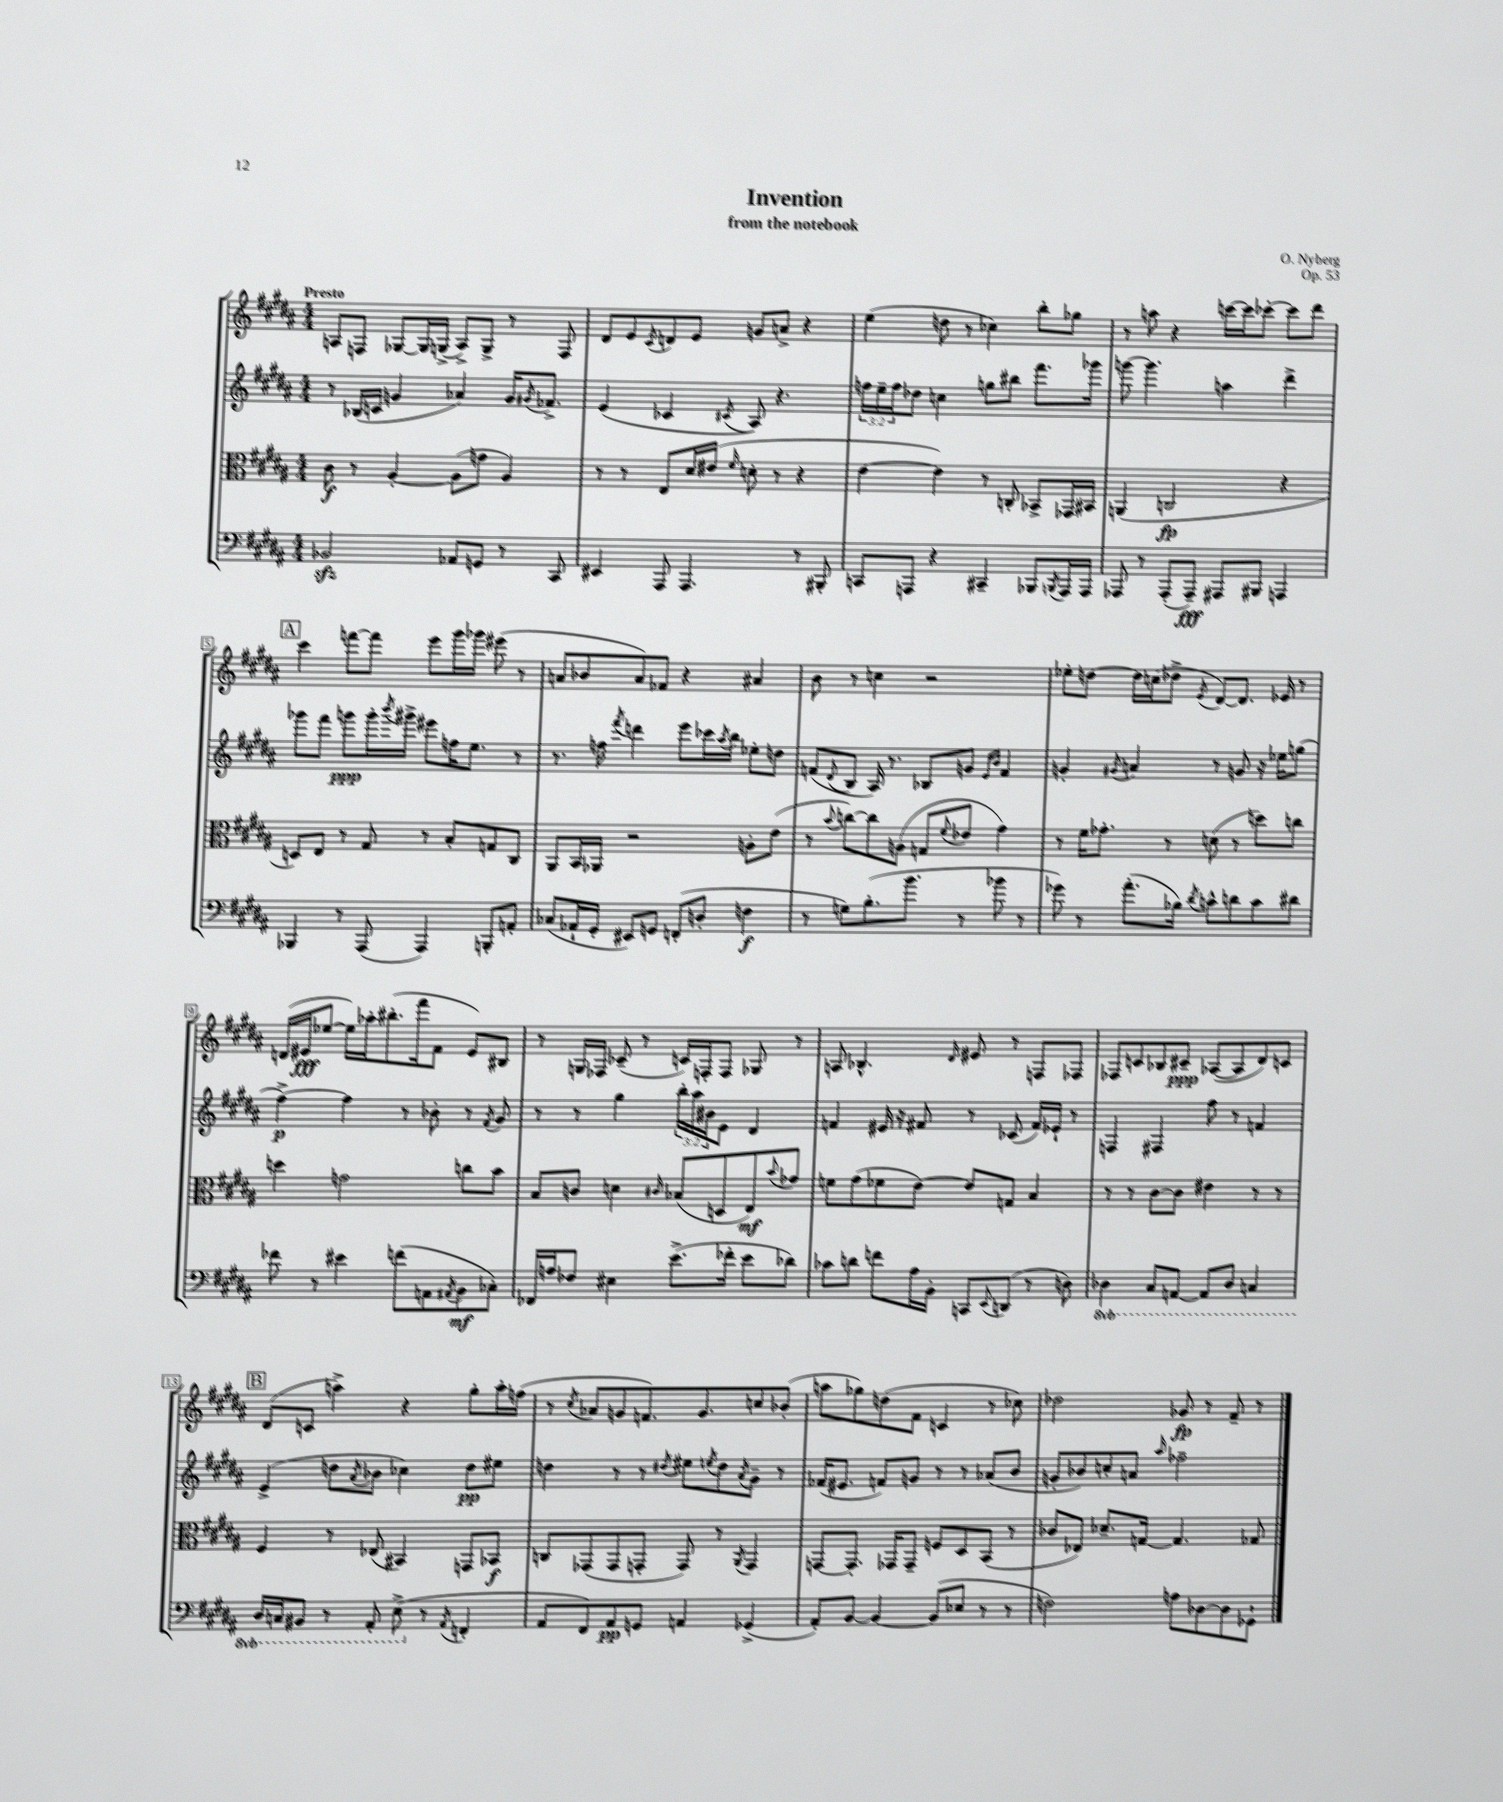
\header { title = "Invention" composer = "O. Nyberg" subtitle = "from the notebook" opus = "Op. 53" }
<<
\new StaffGroup <<
\new Staff = "s0" {
    \clef treble \key b \major \numericTimeSignature \time 4/4 \tempo "Presto"
    a8 f8 ges8~ ges16 g16->( a8->) g8-> r8 f8 |
    dis'8 e'8 \acciaccatura { cis'8 } d'8 e'8 g'8 a'8-> r4 |
    e''4( d''8 r8 ces''4) b''8-. ges''8 |
    r8 a''8 r4 c'''16~ c'''16 ces'''8~-. ces'''8 dis'''8 |
    \mark \markup { \box "A" } cis'''4 f'''8~ f'''8 e'''8 gis'''16 ges'''16 eis'''8( r8 |
    a'8 bes'8 a'8) fes'8 r4 ais'4 |
    b'8 r8 c''4 r2 |
    ees''8-. d''8~ d''16 c''16( des''8-> \acciaccatura { e'8 } dis'8~) dis'8. ees'16 r8 |
    d'16( eis'16\fff ees''8~ ees''16) aes''16-. bis''8.-.( fis'''16 fis'8 eis'8) bis8 |
    r8 g16 fes16 ces'8--( r8 c'16) f16-. f8 ges8 r8 |
    a8 bes4.-^ \grace { dis'16 } eis'8 r8 f8 fes8 |
    fes8 c'8 bes8 cis'8--\ppp aes8~( aes8 dis'8) c'8 |
    \mark \markup { \box "B" } dis'8( c'8 a''4->) r4 gis''8-. a''16-. f''16( |
    r8 \acciaccatura { cis''8 } aes'8 g'8 f'8.) g'8. c''8 bes'8-.( |
    a''8 ges''8) d''8( fis'8 c'4 r8 ces''8) |
    des''2 ges'8\fp r8 fis'8-- r8 \bar "|." |
}
\new Staff = "s1" {
    \clef treble \key b \major \numericTimeSignature \time 4/4 \override Staff.TupletNumber.text = #tuplet-number::calc-fraction-text
    r8 bes16( c'16 g'4 aes'4) g'16 \acciaccatura { gis'8 } fes'8.-> |
    e'4( ces'4 \acciaccatura { cis'8 } ais8) r4. |
    \tuplet 3/2 { f''16 e''16-- f''16 } des''8 c''4 g''8 bis''8 fis'''8. ges'''16 |
    g'''8~ g'''4. a''4 dis'''4-> |
    \mark \markup { \box "A" } ges'''8 fis'''8 g'''8\ppp g'''16-. \acciaccatura { b'''8 } gis'''16-> eis'''8 f''16 e''8. r8 |
    r8. f''16 \acciaccatura { fis'''8 } d'''4 e'''8 ces'''16 \acciaccatura { ais''8 } b''16 ees''8-. d''8 |
    f'8( \appoggiatura { dis'8 } b8 ais16) r8. bes8 g'8 \grace { e'16 b'16 } f'4 |
    g'4-. \acciaccatura { gis'8 } a'4 r8 g'8 r16 ees''16 g''8( |
    fis''4~->\p) fis''4 r8 bes'8-. r8 \acciaccatura { fis'8 } gis'8 |
    r8 r8 gis''4 \tuplet 3/2 { b''16-. ais''16 bis'16 } e'8 dis'4 |
    f'4 eis'16 r16 fis'8 r8 ces'8( fis'16) ees'16-! r8 |
    f4 fis4 fis''8 r8 f'4 |
    \mark \markup { \box "B" } e'4->( d''8 \acciaccatura { ais'8 } bes'8 ces''4) d''8\pp eis''8 |
    d''4 r8 r8 \acciaccatura { dis''8 } eis''8 \acciaccatura { e''8 } dis''8 \acciaccatura { ais'8 } gis'8-- r8 |
    fes'16( eis'8. f'8) g'8 r8 r8 aes'8( b'8 |
    g'8-. bes'8) c''8-. a'8 \grace { ais''16 } fes''2-- \bar "|." |
}
\new Staff = "s2" {
    \clef alto \key b \major \numericTimeSignature \time 4/4
    cis'8\f r8 ais4~-. ais8( g'8 ais4) |
    r8 r8 e8 dis'16 eis'16( \grace { fis'16 } d'8-. r8 r4 |
    e'4~ e'4) r8 c8-. bes,8-> ges,16 bis,16 |
    a,4( c2\fp r4 |
    \mark \markup { \box "A" } d8) e8 r8 gis8 r8 b8-. g8 cis8 |
    ais,8 b,16 aes,16 r2 a8-. e'8( |
    r8 \appoggiatura { b'8 } c''8~) c''8 a8( g8 \appoggiatura { fis'8 } ees'8 gis'4) |
    r8 fis'16 ges'8.-. r8 d'8( r8 d''8) c''8 |
    d''4 g'2 c''8 b'8 |
    b8 c'8 d'4 \grace { cis'16 } bes8( d8 e8\mf) \appoggiatura { b'8 } ges'8 |
    f'8 gis'8( fes'8 e'8~) e'8 g8 b4 |
    r8 r8 cis'8~ cis'8 eis'4 r8 r8 |
    \mark \markup { \box "B" } fis4 r8 ees8( bis,4) g,8 bes,8\f |
    c8 ges,8( ges,8 g,8-. g,8) r8 \acciaccatura { ais,8 } g,4 |
    g,8~ g,8.-. ges,16 ges,8-- f8 dis8 b,8( r8 |
    ces'8 ees8) des'8.-- g16~ g4. ges8 \bar "|." |
}
\new Staff = "s3" {
    \clef bass \key b \major \numericTimeSignature \time 4/4 \set Staff.ottavationMarkups = #ottavation-simple-ordinals
    bes,2\sfz aes,8 g,8 r8 cis,8 |
    eis,4 ais,,8 ais,,4. r8 bis,,8-. |
    c,8 a,,8 r4 cis,4-- bes,,8 \acciaccatura { b,,8 } a,,16 a,,16 |
    aes,,8 r8 aes,,8-.( aes,,8--\fff) ais,,8 bis,,8 a,,4 |
    \mark \markup { \box "A" } bes,,4 r8 ais,,8( ais,,4) b,,8-. a,8-. |
    ces8( aes,16-! gis,16-. eis,8) g,8 f,8-.( d8-. f4\f |
    r8 g8) b8.-.( b'8. r8 bes'8 r8 |
    ges'8) r8 ais'8.-.( bes16) \acciaccatura { dis'8 } c'8-^ d'8 c'8 dis'8 |
    fes'8 r8 eis'4 f'8( a,8 \acciaccatura { ais,8 } b,8\mf ces8-.) |
    fes,16 a16 fes8 eis4 e'8.->( fes'16-. e'8 des'8) |
    ces'8 d'8 f'8 ais16 b,16-. c,8 \appoggiatura { e,8 } d,8( r8 d8) |
    \ottava #-1 des,4 cis,8 a,,8~ a,,8 des,8 c,4 |
    \mark \markup { \box "B" } dis,16 c,16 bis,,8 r8 ais,,8-. e,8->( \ottava #0 r8 \acciaccatura { ais,8 } f,4-. |
    ais,8 fis,8) ais,8\pp g,8 a,4 ges,4->( |
    ais,8-.) b,8~ b,4~ b,8( ees8 r8 r8 |
    f2) a8 des8~ des8 ges,8-! \bar "|." |
}
>>
>>
\layout { \context { \Score \override BarNumber.stencil = #(make-stencil-boxer 0.1 0.3 ly:text-interface::print) } }
